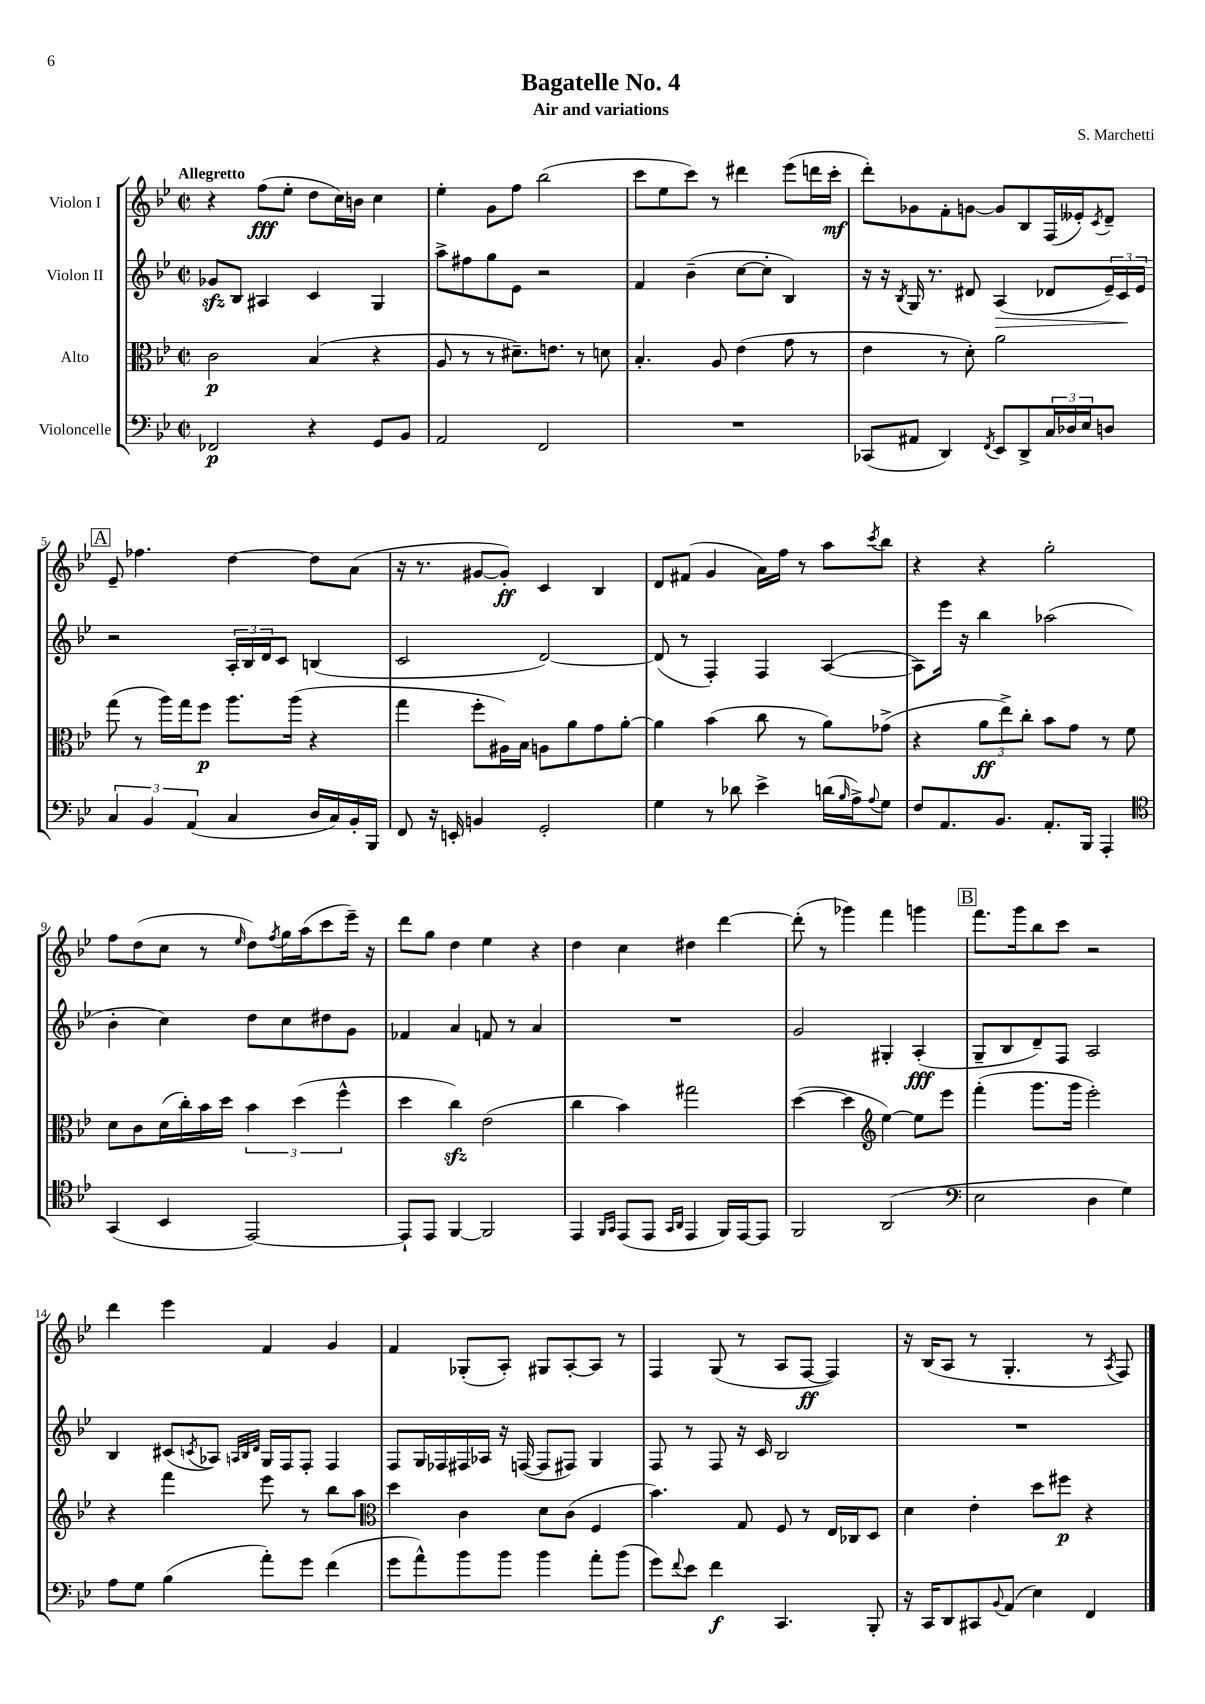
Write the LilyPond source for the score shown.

\header { title = "Bagatelle No. 4" composer = "S. Marchetti" subtitle = "Air and variations" }
<<
\new StaffGroup <<
\new Staff = "s0" \with { instrumentName = "Violon I" } {
    \clef treble \key bes \major \defaultTimeSignature \time 2/2 \tempo "Allegretto"
    r4 f''8\fff( ees''8-. d''8 c''16) b'16 c''4 |
    ees''4-. g'8 f''8 bes''2( |
    c'''8 ees''8 c'''8) r8 dis'''4 ees'''8( d'''16 c'''16-.\mf |
    d'''8-.) ges'8 f'8-. g'8~ g'8 bes8 f16( eeses'16-.) \acciaccatura { c'8 } d'8-- |
    \mark \markup { \box "A" } ees'8-- fes''4. d''4~ d''8 a'8( |
    r16 r8. gis'8~ gis'8-.\ff) c'4 bes4 |
    d'8 fis'8( g'4 a'16) f''16 r8 a''8 \acciaccatura { c'''8 } bes''8 |
    r4 r4 g''2-. |
    f''8 d''8( c''8 r8 \grace { ees''16 } d''8) \acciaccatura { f''8 } g''16 a''16( c'''8 ees'''16--) r16 |
    d'''8 g''8 d''4 ees''4 r4 |
    d''4 c''4 dis''4 d'''4~ |
    d'''8-.( r8 ges'''4) f'''4 g'''4 |
    \mark \markup { \box "B" } f'''8. g'''16 bes''8 c'''8 r2 |
    d'''4 ees'''4 f'4 g'4 |
    f'4 ges8-.( a8-.) gis8 a8~-. a8 r8 |
    f4 g8( r8 a8 f8~\ff f4) |
    r16 bes16( a8 r8 g4.-. r8 \acciaccatura { a8 } f8) \bar "|." |
}
\new Staff = "s1" \with { instrumentName = "Violon II" } {
    \clef treble \key bes \major \defaultTimeSignature \time 2/2
    ges'8\sfz bes8 ais4 c'4 g4 |
    a''8-> fis''8 g''8 ees'8 r2 |
    f'4 bes'4--( c''8~ c''8-. bes4) |
    r16 r16 \acciaccatura { bes8 } g16 r8. dis'8 a4\>( des'8 \tuplet 3/2 { ees'16--) c'16\! ees'16 } |
    \mark \markup { \box "A" } r2 \tuplet 3/2 { a16-. bes16 d'16 } c'8 b4( |
    c'2 d'2~) |
    d'8( r8 f4-.) f4 a4~( |
    a8) ees'''16 r16 bes''4 aes''2( |
    bes'4-. c''4) d''8 c''8 dis''8 g'8 |
    fes'4 a'4 f'8 r8 a'4 |
    R1 |
    g'2 gis4-. a4-.\fff( |
    \mark \markup { \box "B" } g8-- bes8 d'8--) f8 a2 |
    bes4 cis'8( \acciaccatura { c'8 } aes8) \grace { a32 bes32 d'32 } g16 f16 f8-. f4 |
    f8 g16 fes16 fis16 aes16 r16 f16~( f8 fis8) g4 |
    f8 r8 f8 r16 c'16 bes2 |
    R1 \bar "|." |
}
\new Staff = "s2" \with { instrumentName = "Alto" } {
    \clef alto \key bes \major \defaultTimeSignature \time 2/2
    c'2\p bes4( r4 |
    a8 r8 r8 dis'8.--) e'8. r8 d'8 |
    bes4.-. a8 ees'4( g'8 r8 |
    ees'4 r8 d'8-.) a'2 |
    \mark \markup { \box "A" } g''8( r8 a''16) g''16 f''8\p a''8. a''16( r4 |
    g''4 f''8-. ais16) bes16 a8 a'8 g'8 a'8~-. |
    a'4 bes'4( c''8 r8 a'8) ges'8->( |
    r4 \tuplet 3/2 { a'8\ff ees''8->) c''8-. } bes'8 g'8 r8 f'8 |
    d'8 c'8 d'16( c''16-.) bes'16 d''16 \tuplet 3/2 { bes'4 d''4( f''4-^ } |
    d''4 c''4\sfz) ees'2( |
    c''4 bes'4) gis''2 |
    d''4~( d''4 \clef treble ees''4~) ees''8 ees'''8 |
    \mark \markup { \box "B" } f'''4-.( g'''8. g'''16 ees'''2-.) |
    r4 f'''4 ees'''8 r8 bes''8 a''8 |
    \clef alto d''4 c'4 d'8 c'8( f4 |
    bes'4.) g8 f8 r8 ees16 ces16 d8 |
    d'4 ees'4-. d''8 fis''8\p r4 \bar "|." |
}
\new Staff = "s3" \with { instrumentName = "Violoncelle" } {
    \clef bass \key bes \major \defaultTimeSignature \time 2/2
    fes,2\p r4 g,8 bes,8 |
    a,2 f,2 |
    R1 |
    ces,8( ais,8 d,4) \acciaccatura { f,8 } ees,8 d,8-> \tuplet 3/2 { c16 des16 ees16 } d8 |
    \mark \markup { \box "A" } \tuplet 3/2 { c4 bes,4 a,4( } c4 d16 c16) bes,16-. bes,,16 |
    f,8 r16 e,16-. b,4 g,2-. |
    g4 r8 des'8 ees'4-> d'16( \grace { bes16 } a16->) \appoggiatura { a8 } g8 |
    f8 a,8. bes,8. a,8.-. bes,,16 a,,4-. |
    \clef tenor g,4( bes,4 ees,2~) |
    ees,8-! ees,8 f,4~ f,2 |
    ees,4 \grace { f,16 g,16 } ees,8( ees,8 \grace { g,16 a,16 } ees,4 f,16) ees,16~ ees,8 |
    f,2 a,2( |
    \mark \markup { \box "B" } \clef bass ees2 d4 g4) |
    a8 g8 bes4( a'8-.) g'8 f'4( |
    g'8 a'8-^) bes'8 bes'8 bes'4 a'8-. bes'8( |
    g'8) \appoggiatura { f'8 } ees'8 f'4\f c,4. bes,,8-. |
    r16 c,16 d,8 cis,8 \appoggiatura { bes,8 } a,8( ees4) f,4 \bar "|." |
}
>>
>>
